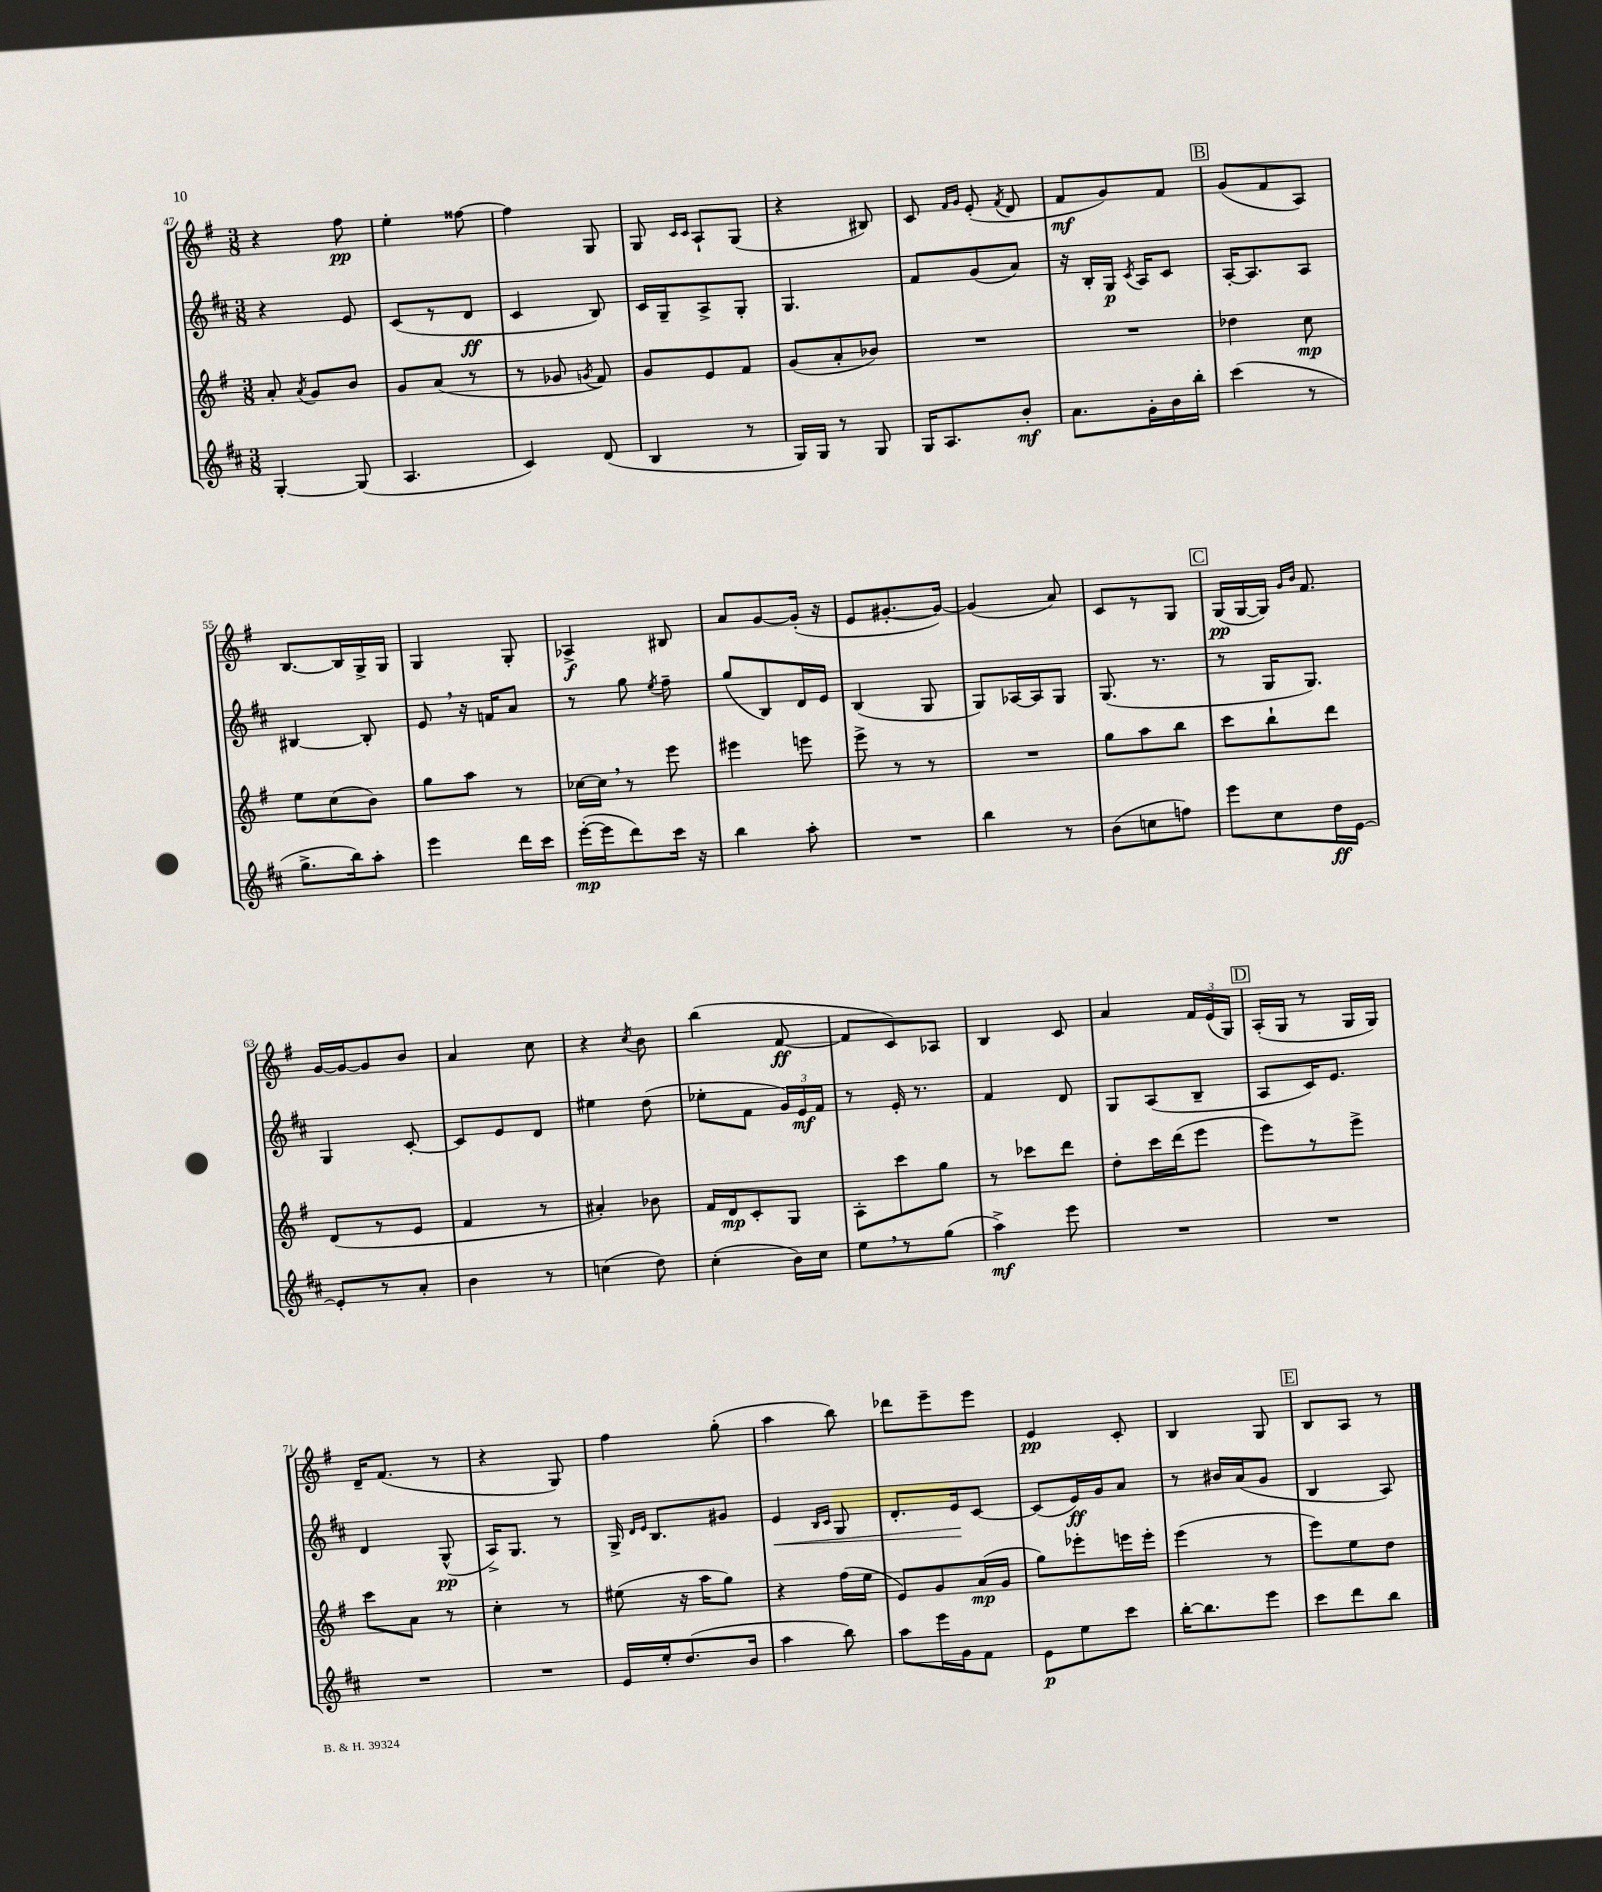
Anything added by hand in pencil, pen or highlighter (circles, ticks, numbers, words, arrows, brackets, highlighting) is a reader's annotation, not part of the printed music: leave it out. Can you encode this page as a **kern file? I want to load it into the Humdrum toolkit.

**kern	**dynam	**kern	**dynam	**kern	**dynam	**kern	**dynam
*part4	*part4	*part3	*part3	*part2	*part2	*part1	*part1
*staff4	*staff4	*staff3	*staff3	*staff2	*staff2	*staff1	*staff1
*clefG2	*	*clefG2	*	*clefG2	*	*clefG2	*
*k[f#c#]	*	*k[f#]	*	*k[f#c#]	*	*k[f#]	*
*M3/8	*	*M3/8	*	*M3/8	*	*M3/8	*
=47	=47	=47	=47	=47	=47	=47	=47
[4G'/	.	8a'/	.	4r	.	4r	.
.	.	8qa/	.	.	.	.	.
.	.	8g/L	.	.	.	.	.
(8G/]	.	8b/J	.	8e/	.	8ff#\	pp
=48	=48	=48	=48	=48	=48	=48	=48
4.A/	.	8g/L	.	(8c#/L	.	4ee'\	.
.	.	(8a/J	.	8r	.	.	.
.	.	8r	.	8d/J	ff	[8ff##X\	.
=49	=49	=49	=49	=49	=49	=49	=49
4c#/)	.	8r	.	4c#/	.	4ff##\]	.
.	.	8g-X/	.	.	.	.	.
.	.	8qgn/	.	.	.	.	.
(8d/	.	8f#/)	.	8B/)	.	8G/	.
=50	=50	=50	=50	=50	=50	=50	=50
4B/	.	8g/L	.	16c#/LL	.	8G/	.
.	.	.	.	16G~/J	.	.	.
.	.	.	.	.	.	16qqc/LL	.
.	.	.	.	.	.	16qqc/JJ	.
.	.	8e/	.	8A^/	.	8A`/L	.
8r	.	8f#/J	.	8G'/J	.	(8G/J	.
=51	=51	=51	=51	=51	=51	=51	=51
16G/LL)	.	(8g/L	.	4.G/	.	4r	.
16G/JJ	.	.	.	.	.	.	.
8r	.	8a'/	.	.	.	.	.
8G/	.	8b-X/J)	.	.	.	8B#X/)	.
=52	=52	=52	=52	=52	=52	=52	=52
16G/KL	.	4.r	.	8f#/L	.	8c/	.
8.A/	.	.	.	.	.	.	.
.	.	.	.	.	.	16qqf#/LL	.
.	.	.	.	.	.	16qqg/JJ	.
.	.	.	.	(8g/	.	(8e'/	.
.	.	.	.	.	.	8qf#/	.
8b'/J	mf	.	.	8a/J)	.	8d/	.
=53	=53	=53	=53	=53	=53	=53	=53
8.a\L	.	4.r	.	16r	.	8f#/L	mf
.	.	.	.	16B'/LL	.	.	.
.	.	.	.	16G/JJ	p	8g/)	.
.	.	.	.	8qc#/	.	.	.
16g'\L	.	.	.	16A/KL	.	.	.
16b\	.	.	.	8c#/J	.	8f#/J	.
16bb'\JJ	.	.	.	.	.	.	.
!!LO:REH:place=s1:t=B
=54	=54	=54	=54	=54	=54	=54	=54
(4ccc#\	.	4dd-X\	.	[16A'/KL	.	(8g/L	.
.	.	.	.	8.A/]	.	.	.
.	.	.	.	.	.	8f#/	.
8r	.	8cc\	mp	8A/J	.	8A/J)	.
!!LO:LB:g=z
=55	=55	=55	=55	=55	=55	=55	=55
8.gg^\L	.	8ee\L	.	[4B#X/	.	[8.B/L	.
.	.	(8cc\	.	.	.	.	.
16bb\k)	.	.	.	.	.	16B/L]	.
8aa'\J	.	8b\J)	.	8B#'/]	.	16G^/	.
.	.	.	.	.	.	16G/JJ	.
=56	=56	=56	=56	=56	=56	=56	=56
4eee\	.	8gg\L	.	8e,/	.	4G/	.
.	.	8aa\J	.	16r	.	.	.
.	.	.	.	16fn/KL	.	.	.
16ddd\LL	.	8r	.	8a/J	.	8G'/	.
16ccc#\JJ	.	.	.	.	.	.	.
=57	=57	=57	=57	=57	=57	=57	=57
([16eee'\LL	mp	[16cc-X\LL	.	8r	.	4A-X^/	f
16eee\J]	.	16cc-,\JJ]	.	.	.	.	.
8ddd\)	.	8r	.	8gg\	.	.	.
.	.	.	.	8qee/	.	.	.
16ccc#\Jk	.	8eee\	.	8ff#~\	.	8B#X/	.
16r	.	.	.	.	.	.	.
=58	=58	=58	=58	=58	=58	=58	=58
4bb\	.	4eee#X\	.	(8gg/L	.	8a/L	.
.	.	.	.	8B/)	.	[8g/	.
8aa'\	.	8eeen\	.	16d/L	.	(16g'/Jk]	.
.	.	.	.	16e/JJ	.	16r	.
=59	=59	=59	=59	=59	=59	=59	=59
4.r	.	8eee^\	.	(4B/	.	8e/L	.
.	.	8r	.	.	.	[8.g#X'/	.
.	.	8r	.	8G/	.	.	.
.	.	.	.	.	.	16g#/Jk_)	.
=60	=60	=60	=60	=60	=60	=60	=60
4bb\	.	4.r	.	8G/L)	.	(4g#/]	.
.	.	.	.	[16A-X/L	.	.	.
.	.	.	.	16A-/J]	.	.	.
8r	.	.	.	8G/J	.	8a/)	.
=61	=61	=61	=61	=61	=61	=61	=61
(8b\L	.	8gg\L	.	(8.G/	.	8c/L	.
8ccn\	.	8aa\	.	.	.	8r	.
.	.	.	.	8.r	.	.	.
8ffn\J)	.	8bb\J	.	.	.	8G/J	.
!!LO:REH:place=s1:t=C
=62	=62	=62	=62	=62	=62	=62	=62
8eee\L	.	8ccc\L	.	8r	.	(16G/LL	pp
.	.	.	.	.	.	[16G/	.
8cc#\	.	8bb`\	.	16G/KL	.	16G/JJ])	.
.	.	.	.	.	.	16qqg/LL	.
.	.	.	.	.	.	16qqb/JJ	.
.	.	.	.	8.G/J)	.	8.f#/	.
16dd\L	ff	8ddd\J	.	.	.	.	.
[16e\JJ	.	.	.	.	.	.	.
!!LO:LB:g=z
=63	=63	=63	=63	=63	=63	=63	=63
8e'/L]	.	(8d/L	.	4G/	.	[16g/LL	.
.	.	.	.	.	.	16g/J_	.
8r	.	8r	.	.	.	8g/]	.
8a'/J	.	8e/J	.	[8c#'/	.	8b/J	.
=64	=64	=64	=64	=64	=64	=64	=64
4b\	.	4f#/	.	8c#/L]	.	4a/	.
.	.	.	.	8e/	.	.	.
8r	.	8r	.	8d/J	.	8cc\	.
=65	=65	=65	=65	=65	=65	=65	=65
(4ccn\	.	4a#X'/)	.	4ee#X\	.	4r	.
.	.	.	.	.	.	8qcc/	.
8dd\)	.	8b-X\	.	(8dd\	.	8b\	.
=66	=66	=66	=66	=66	=66	=66	=66
(4cc#'\	.	16f#/LL	.	8ee-X'\L	.	(4bb\	.
.	.	16d/J	mp	.	.	.	.
.	.	8c'/	.	8f#\J	.	.	.
16b\LL)	.	8G/J	.	24g/LL)	.	[8f#/	ff
.	.	.	.	24e/	mf	.	.
16cc#\JJ	.	.	.	.	.	.	.
.	.	.	.	24f#/JJ	.	.	.
=67	=67	=67	=67	=67	=67	=67	=67
8ee,\L	.	8A'\L	.	8r	.	8f#/L]	.
8r	.	8ccc\	.	16e'/	.	8c/)	.
.	.	.	.	8.r	.	.	.
(8gg\J	.	8gg\J	.	.	.	8A-X/J	.
=68	=68	=68	=68	=68	=68	=68	=68
4aa^\)	mf	8r	.	4f#/	.	4B/	.
.	.	8ccc-X\L	.	.	.	.	.
8eee\	.	8ddd\J	.	8d/	.	8c/	.
=69	=69	=69	=69	=69	=69	=69	=69
4.r	.	8dd'\L	.	8G/L	.	4a/	.
.	.	16ccc\L	.	(8A/	.	.	.
.	.	(16ddd\J	.	.	.	.	.
.	.	8eee\J	.	8B~/J	.	24f#/LL	.
.	.	.	.	.	.	(24e/	.
.	.	.	.	.	.	24G/JJ)	.
!!LO:REH:place=s1:t=D
=70	=70	=70	=70	=70	=70	=70	=70
4.r	.	8eee\L)	.	8A/L	.	(16A'/LL	.
.	.	.	.	.	.	16G/JJ	.
.	.	8r	.	16c#/K)	.	8r	.
.	.	.	.	8.e/J	.	.	.
.	.	8eee^\J	.	.	.	16G/LL	.
.	.	.	.	.	.	16G/JJ)	.
!!LO:LB:g=z
=71	=71	=71	=71	=71	=71	=71	=71
4.r	.	8ccc\L	.	4d/	.	16d~/KL	.
.	.	.	.	.	.	(8.f#/J	.
.	.	8a\J	.	.	.	.	.
.	.	8r	.	(8G^^/	pp	8r	.
=72	=72	=72	=72	=72	=72	=72	=72
4.r	.	4cc'\	.	16A^/KL)	.	4r	.
.	.	.	.	8.G/J	.	.	.
.	.	8r	.	8r	.	8G/)	.
=73	=73	=73	=73	=73	=73	=73	=73
16e/LL	.	(8ee#X\	.	16G^/	.	4ff#\	.
.	.	.	.	16qqd/LL	.	.	.
.	.	.	.	16qqe/JJ	.	.	.
16ee'/J	.	.	.	8.B/L	.	.	.
(8.dd/	.	16r	.	.	.	.	.
.	.	16aa\KL	.	.	.	.	.
.	.	8gg\J)	.	8g#X/J	.	(8gg'\	.
16b/Jk	.	.	.	.	.	.	.
=74	=74	=74	=74	=74	=74	=74	=74
!	!	!	!	!	!LO:HP:b	!	!
4aa\	.	4r	.	4e/	<	4aa\	.
.	.	.	.	16qqB/LL	.	.	.
.	.	.	.	16qqc#/JJ	.	.	.
8bb\)	.	(16ff#\LL	.	8G/	.	8bb\)	.
.	.	16ee\JJ	.	.	.	.	.
=75	=75	=75	=75	=75	=75	=75	=75
8aa\L	.	8e/L)	.	8.d'/L	.	8ddd-X\L	.
16eee\L	.	8g/	.	.	.	8eee~\	.
16g\J	.	.	.	16e/k	.	.	.
8f#\J	.	(16a/L	mp	[8c#/J	[	8eee\J	.
.	.	16g/JJ	.	.	.	.	.
=76	=76	=76	=76	=76	=76	=76	=76
8e\L	p	8gg\L)	.	(8c#/L]	.	4e/	pp
8ee\	.	8eee-X'\	.	16e/L)	ff	.	.
.	.	.	.	16g/J	.	.	.
8ccc#\J	.	16eeen\L	.	8a/J	.	8c'/	.
.	.	16eee'\JJ	.	.	.	.	.
=77	=77	=77	=77	=77	=77	=77	=77
[16bb'\KL	.	(4eee\	.	8r	.	4B/	.
8.bb\]	.	.	.	.	.	.	.
.	.	.	.	16b#X/LL	.	.	.
.	.	.	.	(16a/J	.	.	.
8eee\J	.	8r	.	8g/J	.	8G/	.
!!LO:REH:place=s1:t=E
=78	=78	=78	=78	=78	=78	=78	=78
8ccc#\L	.	8eee\L)	.	4B/	.	8B/L	.
8ddd\	.	8ee\	.	.	.	8A/J	.
8bb\J	.	8dd\J	.	8A/)	.	8r	.
==	==	==	==	==	==	==	==
*-	*-	*-	*-	*-	*-	*-	*-
